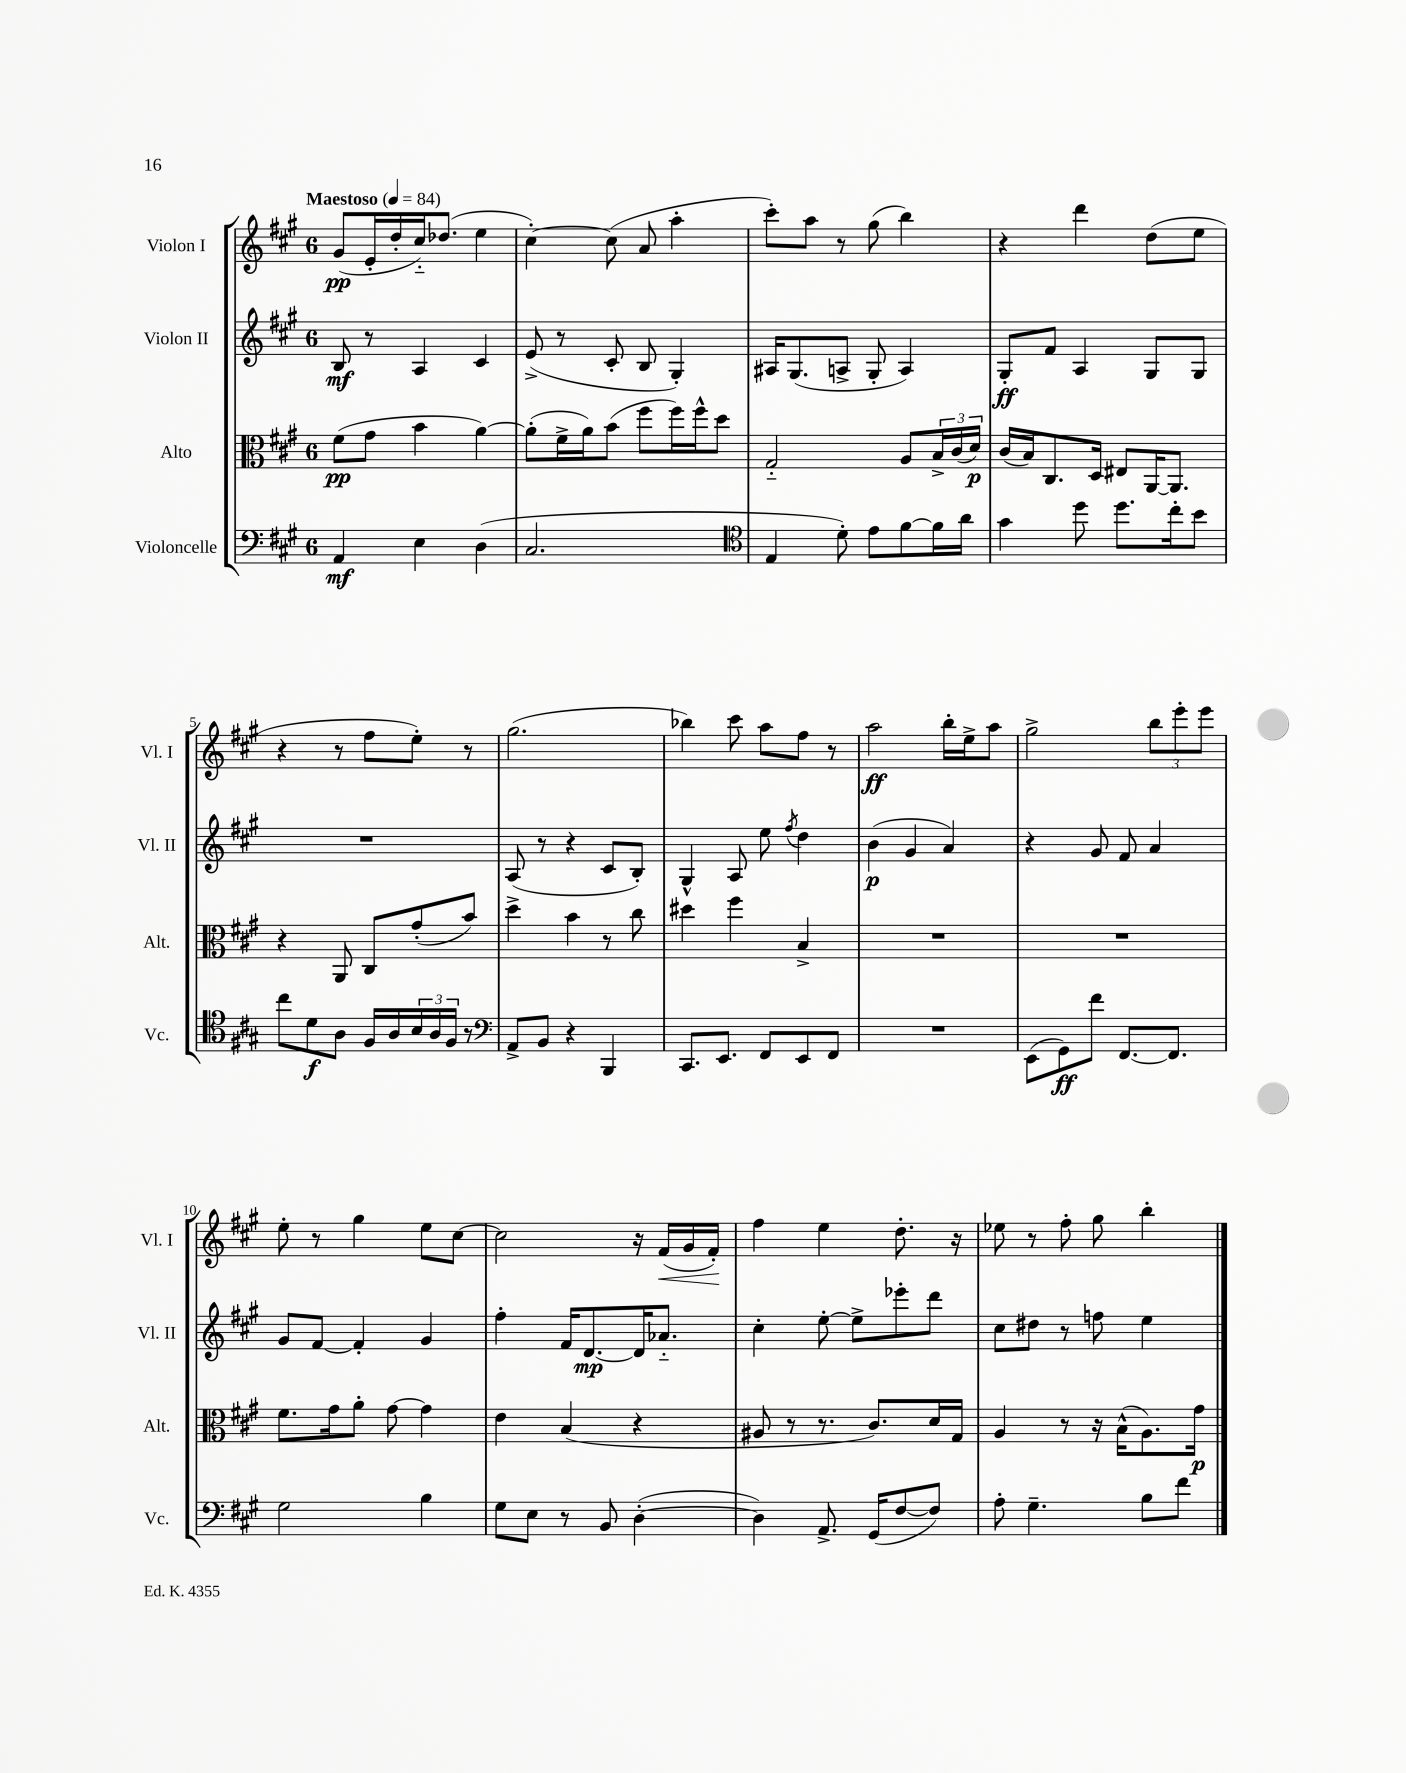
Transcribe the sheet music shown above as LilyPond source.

<<
\new StaffGroup <<
\new Staff = "s0" \with { instrumentName = "Violon I" shortInstrumentName = "Vl. I" } {
    \clef treble \key a \major \once \override Staff.TimeSignature.style = #'single-digit \time 6/8 \tempo "Maestoso" 4 = 84
    gis'8\pp( e'16-. d''16-. cis''16-_) des''8.( e''4 |
    cis''4~-.) cis''8( a'8 a''4-. |
    cis'''8-.) a''8 r8 gis''8( b''4) |
    r4 d'''4 d''8( e''8 |
    r4 r8 fis''8 e''8-.) r8 |
    gis''2.( |
    bes''4) cis'''8 a''8 fis''8 r8 |
    a''2\ff b''16-. e''16-> a''8 |
    gis''2-> \tuplet 3/2 { b''8 e'''8-. e'''8 } |
    e''8-. r8 gis''4 e''8 cis''8~ |
    cis''2 r16 fis'16\<( gis'16 fis'16-.\!) |
    fis''4 e''4 d''8.-. r16 |
    ees''8 r8 fis''8-. gis''8 b''4-. \bar "|." |
}
\new Staff = "s1" \with { instrumentName = "Violon II" shortInstrumentName = "Vl. II" } {
    \clef treble \key a \major \once \override Staff.TimeSignature.style = #'single-digit \time 6/8
    b8\mf r8 a4 cis'4 |
    e'8->( r8 cis'8-. b8 gis4-.) |
    ais16 gis8.( a8-> gis8-. a4) |
    gis8-.\ff fis'8 a4 gis8 gis8 |
    R2. |
    a8( r8 r4 cis'8 b8-.) |
    gis4-^ a8 e''8 \acciaccatura { fis''8 } d''4 |
    b'4\p( gis'4 a'4) |
    r4 gis'8 fis'8 a'4 |
    gis'8 fis'8~ fis'4-. gis'4 |
    fis''4-. fis'16 d'8.~\mp d'16 aes'8.-_ |
    cis''4-. e''8~-. e''8-> ees'''8-. d'''8 |
    cis''8 dis''8 r8 f''8 e''4 \bar "|." |
}
\new Staff = "s2" \with { instrumentName = "Alto" shortInstrumentName = "Alt." } {
    \clef alto \key a \major \once \override Staff.TimeSignature.style = #'single-digit \time 6/8
    fis'8\pp( gis'8 b'4 a'4~) |
    a'8-.( fis'16-> a'16) b'8( fis''8 fis''16) fis''16-^ d''8 |
    gis2-_ a8 \tuplet 3/2 { b16-> cis'16( d'16\p) } |
    cis'16( b16) cis8. d16 eis8 a,16~ a,8. |
    r4 a,8 cis8 gis'8-.( b'8) |
    d''4-> b'4 r8 cis''8 |
    dis''4 fis''4 b4-> |
    R2. |
    R2. |
    fis'8. gis'16 a'8-. gis'8~ gis'4 |
    e'4 b4( r4 |
    ais8 r8 r8. cis'8.) d'16 gis16 |
    a4 r8 r16 b16-^( a8.) gis'16\p \bar "|." |
}
\new Staff = "s3" \with { instrumentName = "Violoncelle" shortInstrumentName = "Vc." } {
    \clef bass \key a \major \once \override Staff.TimeSignature.style = #'single-digit \time 6/8
    a,4\mf e4 d4( |
    cis2. |
    \clef tenor e4 d'8-.) e'8 fis'8~ fis'16 a'16 |
    gis'4 d''8 d''8. cis''16-. b'8 |
    cis''8 d'8\f a8 fis16 a16 \tuplet 3/2 { b16 a16 fis16 } r8 |
    \clef bass a,8-> b,8 r4 b,,4 |
    cis,8. e,8. fis,8 e,8 fis,8 |
    R2. |
    e,8( gis,8\ff) fis'8 fis,8.~ fis,8. |
    gis2 b4 |
    gis8 e8 r8 b,8 d4~-.( |
    d4) a,8.-> gis,16( fis8~ fis8) |
    a8-. gis4.-- b8 fis'8 \bar "|." |
}
>>
>>
